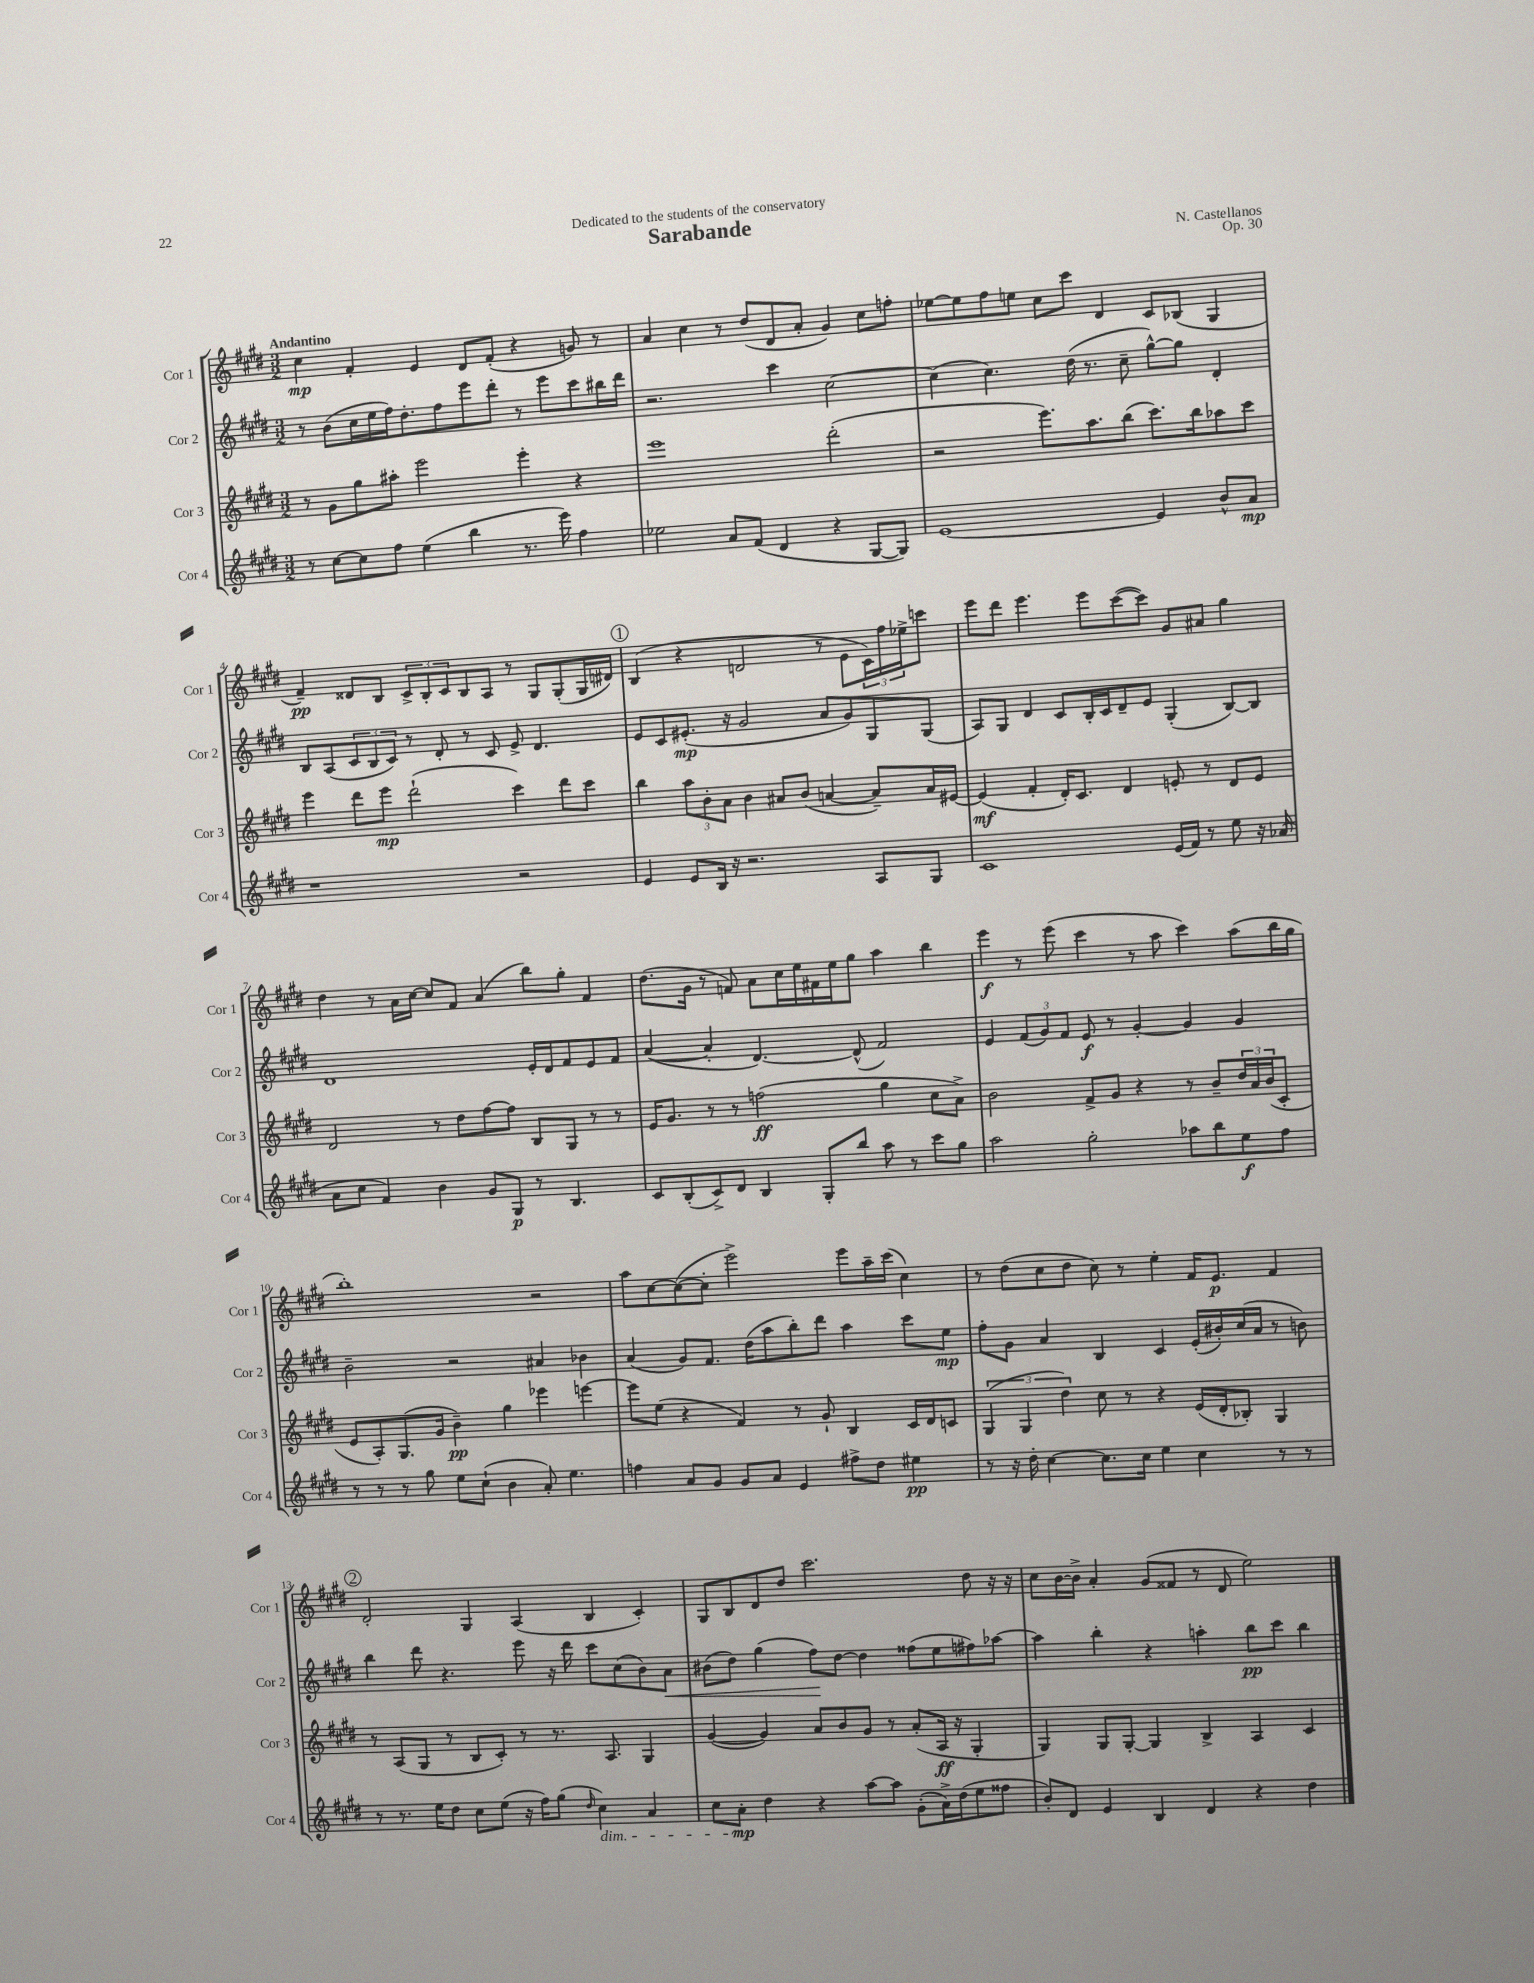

**kern	**dynam	**kern	**dynam	**kern	**dynam	**kern	**dynam
*part4	*part4	*part3	*part3	*part2	*part2	*part1	*part1
*staff4	*staff4	*staff3	*staff3	*staff2	*staff2	*staff1	*staff1
*I"Cor 4	*	*I"Cor 3	*	*I"Cor 2	*	*I"Cor 1	*
*I'Cor 4	*	*I'Cor 3	*	*I'Cor 2	*	*I'Cor 1	*
*clefG2	*	*clefG2	*	*clefG2	*	*clefG2	*
*k[f#c#g#d#]	*	*k[f#c#g#d#]	*	*k[f#c#g#d#]	*	*k[f#c#g#d#]	*
*M3/2	*	*M3/2	*	*M3/2	*	*M3/2	*
=1	=1	=1	=1	=1	=1	=1	=1
!	!	!	!	!	!	!LO:TX:a:B:t=Andantino	!
8r	.	8r	.	8r	.	4cc#\	mp
[8cc#\L	.	8g#\L	.	(8b\L	.	.	.
8cc#\]	.	8gg#\	.	16cc#\L	.	4f#'/	.
.	.	.	.	16ee\	.	.	.
8ff#\J	.	8aa#X'\J	.	16ff#\J)	.	.	.
.	.	.	.	8.dd#'\	.	.	.
(4ee\	.	2eee\	.	.	.	4e/	.
.	.	.	.	8ff#\	.	.	.
4bb\	.	.	.	8eee\	.	8d#/L	.
.	.	.	.	8ddd#'\J	.	(8f#'/J	.
8.r	.	4eee'\	.	8r	.	4r	.
.	.	.	.	8eee\L	.	.	.
16eee\)	.	.	.	.	.	.	.
4ff#\	.	4r	.	8ccc#\	.	8gn/)	.
.	.	.	.	16bb#X\L	.	8r	.
.	.	.	.	16ddd#\JJ	.	.	.
=2	=2	=2	=2	=2	=2	=2	=2
2ee-X\	.	1eee	.	2.r	.	4a/	.
.	.	.	.	.	.	4cc#\	.
8a/L	.	.	.	.	.	8r	.
(8f#/J	.	.	.	.	.	(8dd#/L	.
4d#/	.	.	.	4ccc#\	.	8d#/	.
.	.	.	.	.	.	8a'/J	.
4r	.	(2ddd#'\	.	[2cc#\	.	4g#/)	.
[8G#/L	.	.	.	.	.	8cc#\L	.
8G#/J])	.	.	.	.	.	8ffn'\J	.
=3	=3	=3	=3	=3	=3	=3	=3
[1e	.	2r	.	(4cc#\]	.	[8ee-X\L	.
.	.	.	.	.	.	8ee-\]	.
.	.	.	.	4.cc#\)	.	8ff#\	.
.	.	.	.	.	.	8een\J	.
.	.	8.eee\L)	.	.	.	8cc#\L	.
.	.	.	.	(16dd#\	.	8ccc#\J	.
.	.	8.aa\	.	8.r	.	.	.
.	.	.	.	.	.	4d#/	.
.	.	(8bb\J	.	8cc#~\	.	.	.
4e/]	.	8.ccc#\L)	.	[8gg#^^\L)	.	8c#/L	.
.	.	.	.	8gg#\J]	.	(8B-X/J	.
.	.	16bb\k	.	.	.	.	.
8b^^/L	.	8aa-X\	.	4d#'/	.	4G#/	.
8a/J	mp	8ccc#\J	.	.	.	.	.
!!LO:LB:g=z
=4	=4	=4	=4	=4	=4	=4	=4
1r	.	4eee\	.	8B/L	.	4f#~/)	pp
.	.	.	.	(8A/	.	.	.
.	.	8ddd#\L	.	12c#/	.	8d##X/L	.
.	.	.	.	12B/	.	.	.
.	.	8eee\J	mp	.	.	8B/J	.
.	.	.	.	12c#/J)	.	.	.
.	.	(2ddd#`\	.	8r	.	12c#^/L	.
.	.	.	.	.	.	12B'/	.
.	.	.	.	8d#'/	.	.	.
.	.	.	.	.	.	12c#/	.
.	.	.	.	8r	.	8B/	.
.	.	.	.	8c#/	.	8A/J	.
2r	.	4ccc#\)	.	8e^/	.	8r	.
.	.	.	.	4.d#/	.	8G#/L	.
.	.	8ddd#\L	.	.	.	(8G#'/	.
.	.	8ccc#\J	.	.	.	16G#/L	.
.	.	.	.	.	.	16d#X/JJ)	.
!!LO:REH:place=s1:t=1
=5	=5	=5	=5	=5	=5	=5	=5
4e/	.	4bb\	.	8e/L	.	(4B/	.
.	.	.	.	8c#/	.	.	.
8e/L	.	12aa\L	.	(8.e#X'/J	mp	4r	.
.	.	12b'\	.	.	.	.	.
16B/Jk	.	.	.	.	.	.	.
.	.	12a\J	.	.	.	.	.
16r	.	.	.	16r	.	.	.
2.r	.	4b\	.	2g#/	.	2dn/	.
.	.	8a#X/L	.	.	.	.	.
.	.	(8b/J	.	.	.	.	.
.	.	[4an/	.	8a/L	.	8r	.
.	.	.	.	8g#/)	.	8e\L	.
8A/L	.	8a~/L])	.	8G#/	.	24c#\L)	.
.	.	.	.	.	.	24ff#\	.
.	.	.	.	.	.	24ee-X^\J	.
8G#/J	.	16a/L	.	(8G#/J	.	8cccn\J	.
.	.	[16e#X/JJ	.	.	.	.	.
=6	=6	=6	=6	=6	=6	=6	=6
1c#	.	(4e#/]	mf	8A/L)	.	8eee\L	.
.	.	.	.	8G#/J	.	8ddd#\J	.
.	.	4f#'/	.	4d#/	.	4.eee\	.
.	.	16d#'/KL)	.	8c#/L	.	.	.
.	.	8.c#/J	.	.	.	.	.
.	.	.	.	16B'/L	.	8eee\L	.
.	.	.	.	16c#/J	.	.	.
.	.	4d#/	.	8d#~/	.	([8ccc#\	.
.	.	.	.	8e/J	.	8ccc#\J])	.
(16e/LL	.	8en'/	.	(4G#'/	.	8g#/L	.
16f#/JJ)	.	.	.	.	.	.	.
8r	.	8r	.	.	.	8a#X/J	.
8ee\	.	8d#/L	.	[8B/L)	.	4gg#\	.
16r	.	8e/J	.	8B/J]	.	.	.
(16a-X/	.	.	.	.	.	.	.
!!LO:LB:g=z
=7	=7	=7	=7	=7	=7	=7	=7
8a\L	.	2d#/	.	1d#	.	4dd#\	.
8cc#\J	.	.	.	.	.	.	.
4f#/)	.	.	.	.	.	8r	.
.	.	.	.	.	.	16a\LL	.
.	.	.	.	.	.	[16cc#\JJ	.
4b\	.	8r	.	.	.	8cc#/L]	.
.	.	8dd#\L	.	.	.	8f#/J	.
8g#/L	.	[8ff#\	.	.	.	(4a/	.
8G#/J	p	8ff#\J]	.	.	.	.	.
8r	.	8B/L	.	16e'/LL	.	8bb\L)	.
.	.	.	.	16d#/J	.	.	.
4.B/	.	8G#/J	.	8f#/	.	8gg#'\J	.
.	.	8r	.	8e/	.	4f#/	.
.	.	8r	.	8f#/J	.	.	.
=8	=8	=8	=8	=8	=8	=8	=8
8c#/L	.	16e/KL	.	([4a/	.	(8.dd#\L	.
.	.	8.g#/J	.	.	.	.	.
(8B'/	.	.	.	.	.	.	.
.	.	.	.	.	.	16g#\Jk	.
8c#^/)	.	8r	.	4a'/]	.	8r	.
8d#/J	.	8r	.	.	.	8fn/)	.
4B/	.	(2ffn\	ff	[4.d#/)	.	8a\L	.
.	.	.	.	.	.	16cc#\L	.
.	.	.	.	.	.	16ee\	.
8G#'/L	.	.	.	.	.	16f#X\	.
.	.	.	.	.	.	16ee\J	.
8bb/J	.	.	.	(8d#^^/]	.	8gg#\J	.
8aa\	.	4gg#\	.	2f#/)	.	4aa\	.
8r	.	.	.	.	.	.	.
8ccc#\L	.	8cc#\L	.	.	.	4bb\	.
8gg#\J	.	8a^\J)	.	.	.	.	.
=9	=9	=9	=9	=9	=9	=9	=9
2aa\	.	2b\	.	4e/	.	4eee\	f
.	.	.	.	(12f#/L	.	8r	.
.	.	.	.	12g#/)	.	.	.
.	.	.	.	.	.	(8eee\	.
.	.	.	.	12f#/J	.	.	.
2gg#'\	.	8f#^/L	.	8e/	f	4ccc#\	.
.	.	8g#/J	.	8r	.	.	.
.	.	4r	.	[4g#'/	.	8r	.
.	.	.	.	.	.	8aa\	.
8aa-X\L	.	8r	.	4g#/]	.	4ccc#\)	.
8bb\	.	8b~/L	.	.	.	.	.
8ee\	f	24dd#/L	.	4g#/	.	(8aa\L	.
.	.	24a/	.	.	.	.	.
.	.	(24b/J	.	.	.	.	.
8ff#\J	.	8c#'/J	.	.	.	16bb\L	.
.	.	.	.	.	.	16gg#\JJ	.
!!LO:LB:g=z
=10	=10	=10	=10	=10	=10	=10	=10
8r	.	8e/L	.	2b~\	.	1bb')	.
8r	.	8A'/)	.	.	.	.	.
8r	.	(8.G#/	.	.	.	.	.
8gg#\	.	.	.	.	.	.	.
.	.	16g#/Jk	.	.	.	.	.
8ee\L	.	4b~\)	pp	2r	.	.	.
(8cc#`\J	.	.	.	.	.	.	.
4b\	.	4gg#\	.	.	.	.	.
8a'/)	.	4eee-X\	.	4a#X/	.	2r	.
4.ee\	.	.	.	.	.	.	.
.	.	[4eeen\	.	4b-X\	.	.	.
=11	=11	=11	=11	=11	=11	=11	=11
4ffn\	.	8eee\L]	.	(4a/	.	8aa\L	.
.	.	(8ee\J	.	.	.	[8cc#\	.
8a/L	.	4r	.	8g#/L)	.	(8cc#\_	.
8g#/J	.	.	.	8.f#/J	.	8cc#'\J]	.
8g#/L	.	4f#/)	.	.	.	2eee^\)	.
.	.	.	.	(16dd#\KL	.	.	.
8a/J	.	.	.	8aa\	.	.	.
4e/	.	8r	.	8bb'\)	.	.	.
.	.	8g#`/	.	8ddd#\J	.	.	.
8ff#X^\L	.	4B/	.	4aa\	.	8eee\L	.
8dd#\J	.	.	.	.	.	16aa~\L	.
.	.	.	.	.	.	(16ccc#\JJ	.
4ee#X\	pp	16c#/LL	.	8ccc#\L	.	4cc#\)	.
.	.	16d#/J	.	.	.	.	.
.	.	8cn/J	.	8ee\J	mp	.	.
=12	=12	=12	=12	=12	=12	=12	=12
8r	.	(6G#/	.	8ff#'\L	.	8r	.
16r	.	.	.	8g#\J	.	(8dd#\L	.
.	.	6G#/	.	.	.	.	.
16dd#'\	.	.	.	.	.	.	.
[4cc#\	.	.	.	4a/	.	8cc#\	.
.	.	6dd#\)	.	.	.	.	.
.	.	.	.	.	.	8dd#\J	.
8.cc#\L]	.	8cc#\	.	4B/	.	8cc#\)	.
.	.	8r	.	.	.	8r	.
16cc#\Jk	.	.	.	.	.	.	.
4ee\	.	4r	.	4c#/	.	4ee'\	.
4cc#\	.	(16e/LL	.	(16e'/LL	.	16f#/KL	.
.	.	16d#'/J	.	16b#X'/)	.	8.e/J	p
.	.	8B-X'/J)	.	(16cc#/	.	.	.
.	.	.	.	16a/JJ	.	.	.
8r	.	4G#/	.	8r	.	4f#/	.
8r	.	.	.	8bn\)	.	.	.
!!LO:LB:g=z
!!LO:REH:place=s1:t=2
=13	=13	=13	=13	=13	=13	=13	=13
8r	.	8r	.	4bb\	.	2d#'/	.
8.r	.	(8A/L	.	.	.	.	.
.	.	8G#/J	.	8ddd#\	.	.	.
16ee\KL	.	.	.	.	.	.	.
8dd#\J	.	8r	.	4.r	.	.	.
8cc#\L	.	8B/L	.	.	.	4G#/	.
(8ee\J	.	8c#'/J)	.	.	.	.	.
16r	.	8r	.	8eee\	.	(4A/	.
16ff#\KL)	.	.	.	.	.	.	.
(8gg#\J	.	8.r	.	16r	.	.	.
.	.	.	.	16ddd#\	.	.	.
16qqdd#/	.	.	.	.	.	.	.
!LO:TX:b:i:t=dim.	!	!	!	!	!	!	!
4cc#\)	.	.	.	8ccc#\L	.	4B/	.
.	.	8.A/	.	.	.	.	.
.	.	.	.	(8cc#\	.	.	.
4a/	.	4G#/	.	8b\)	.	4c#'/)	.
!	!	!	!	!	!LO:HP:b	!	!
.	.	.	.	8a\J	<	.	.
=14	=14	=14	=14	=14	=14	=14	=14
8cc#\L	.	([4g#/	.	(8b#X\L	.	8G#/L	.
8a'\J	mp	.	.	8dd#\J)	.	8B/	.
4dd#\	.	4g#/])	.	(4gg#\	.	8d#/	.
.	.	.	.	.	.	8dd#/J	.
4r	.	8a/L	.	8ff#\L)	.	2.ccc#\	.
.	.	8b/	.	[8dd#\J	[	.	.
[8aa\L	.	8g#/J	.	4dd#\]	.	.	.
8aa\J]	.	8r	.	.	.	.	.
(8g#'\L	.	(8a'/L	.	(8ff##X\L	.	.	.
16a^\L)	.	16A/Jk	ff	8ee\	.	.	.
(16dd#\J	.	16r	.	.	.	.	.
8ee\	.	4G#'/	.	8ff#X\)	.	8dd#\	.
8ff##X\J	.	.	.	[8aa-X\J	.	16r	.
.	.	.	.	.	.	16r	.
=15	=15	=15	=15	=15	=15	=15	=15
8b'/L)	.	4G#/)	.	4aa-\]	.	8cc#\L	.
8d#/J	.	.	.	.	.	[16b\L	.
.	.	.	.	.	.	16b^\JJ]	.
4e/	.	8G#/L	.	4bb'\	.	4a'/	.
.	.	[8G#'/J	.	.	.	.	.
4B/	.	4G#/]	.	4r	.	(8g#/L	.
.	.	.	.	.	.	8f##X/J	.
4d#/	.	4B^/	.	4aan'\	.	8r	.
.	.	.	.	.	.	8d#/	.
4r	.	4A/	.	8bb\L	pp	2ee\)	.
.	.	.	.	8ccc#\J	.	.	.
4dd#\	.	4c#/	.	4bb\	.	.	.
==	==	==	==	==	==	==	==
*-	*-	*-	*-	*-	*-	*-	*-
